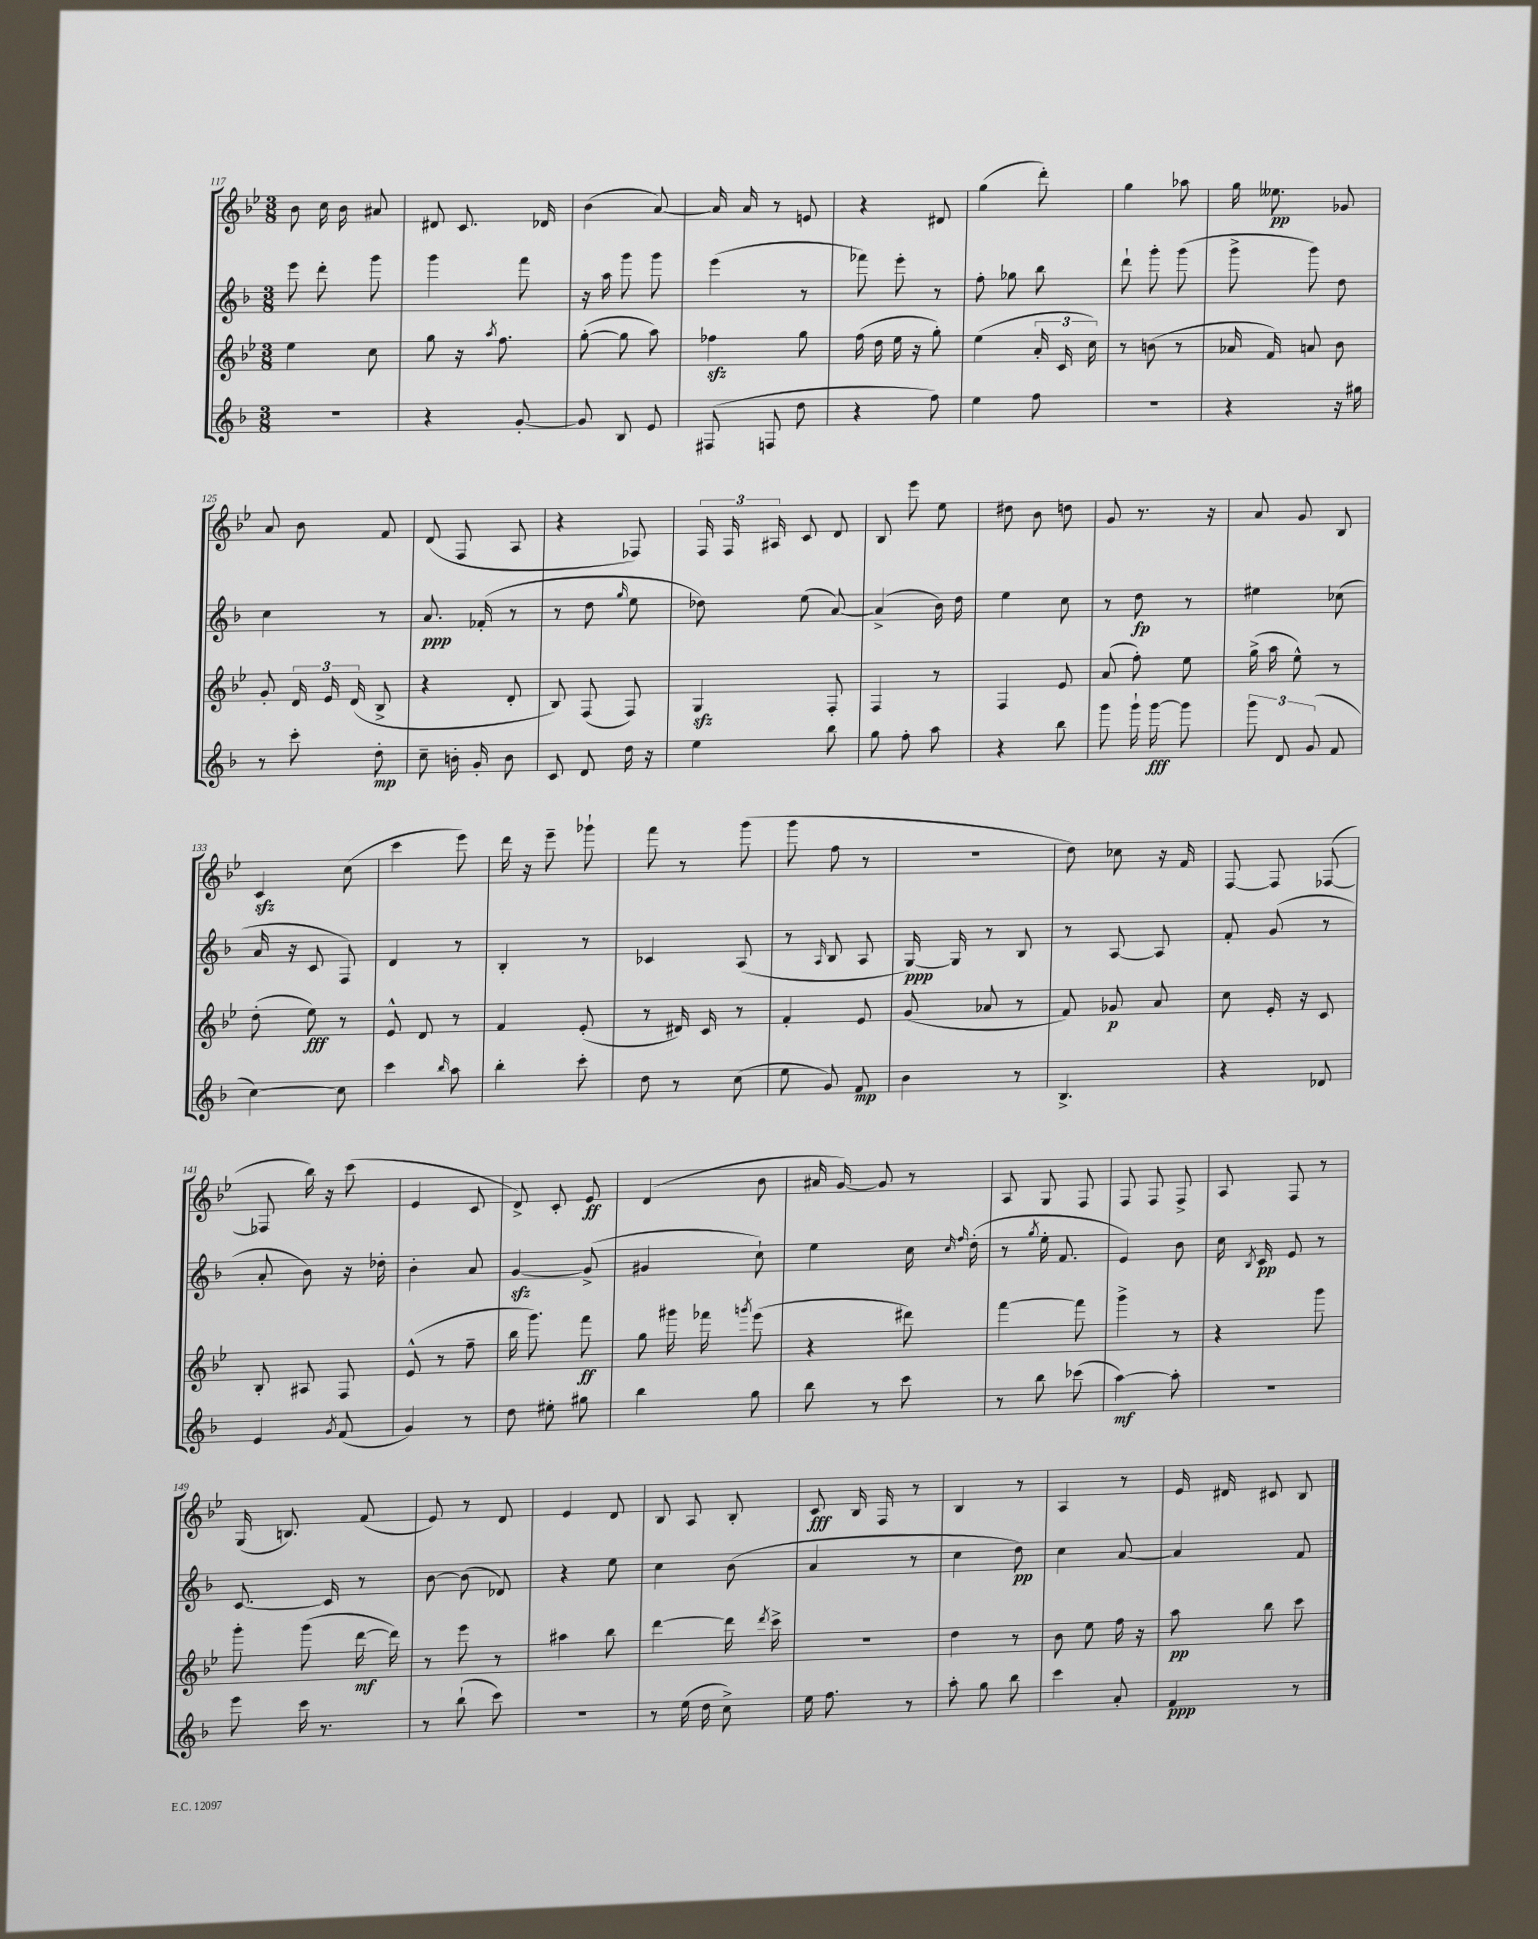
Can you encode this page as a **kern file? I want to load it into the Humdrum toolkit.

**kern	**kern	**kern	**kern
*staff4	*staff3	*staff2	*staff1
*clefG2	*clefG2	*clefG2	*clefG2
*k[b-]	*k[b-e-]	*k[b-]	*k[b-e-]
*M3/8	*M3/8	*M3/8	*M3/8
4.r	4ee-	8eee	8b-
.	.	8ddd'	16cc
.	.	.	16b-
.	8cc	8ggg	8a#
=	=	=	=
4r	8gg	4ggg	8d#
.	16r	.	8.c
.	8qaa	.	.
.	8.ff	.	.
[8g'	.	8fff	.
.	.	.	16d-
=	=	=	=
8g]	([8gg'	16r	(4b-
.	.	16aa	.
8B-	8gg]	8ggg	.
8e	8aa)	8ggg	[8a)
=	=	=	=
(8F#	4ff-	(4eee	16a]
.	.	.	16a
8F	.	.	8r
8dd	8gg	8r	8e
=	=	=	=
4r	(16ff	8fff-)	4r
.	16dd	.	.
.	16ee-	8eee'	.
.	16r	.	.
8ff)	8gg')	8r	8d#
=	=	=	=
4ee	(4ee-	8ff'	(4gg
.	.	8gg-	.
8ff	24a'	8bb-	8ddd')
.	24c	.	.
.	24cc)	.	.
=	=	=	=
4.r	8r	8ddd`	4gg
.	(8b	8ggg'	.
.	8r	(8ggg	8aa-
=	=	=	=
4r	16a-	8ggg^	16gg
.	16f)	.	8.ee--
.	8a	8ggg)	.
16r	8b-	8dd	8g-
16gg#	.	.	.
=	=	=	=
8r	8g'	4cc	8a
8ccc'	24d	.	8b-
.	24e-	.	.
.	(24d	.	.
8dd'	8B-^	8r	8f
=	=	=	=
8cc~	4r	8.a	(8d
16b'	.	.	8F
16g'	.	(16f-'	.
8b	8d'	8r	8A
=	=	=	=
8c	8B-)	8r	4r
8d	(8F	8dd	.
.	.	16qqgg	.
16dd	8F)	8ee	8F-)
16r	.	.	.
=	=	=	=
4ee	4G	8dd-)	24F
.	.	.	24F
.	.	.	24A#
.	.	(8ee	8c
8bb-	8F'	[8a)	8d
=	=	=	=
8gg	4F	(4a^]	8B-
8ff'	.	.	8eee-
8aa	8r	16b-)	8ee-
.	.	16dd	.
=	=	=	=
4r	4F	4ee	8dd#
.	.	.	8b-
8bb-	8e-	8cc	8dd
=	=	=	=
8ggg	(8a	8r	8g
16ggg`	8ff')	8dd	8.r
[16ggg	.	.	.
8ggg]	8ee-	8r	.
.	.	.	16r
=	=	=	=
12ggg	(16gg^	4ee#	8a
.	16aa	.	.
12d	.	.	.
.	8ee-^^)	.	8g
(12g	.	.	.
8f	8r	(8cc-	8B-
=	=	=	=
[4cc)	(8dd'	16a	4c
.	.	16r	.
.	8ee-)	8c	.
8cc]	8r	8F)	(8cc
=	=	=	=
4ccc	8e-^^	4d	4ccc
.	8d	.	.
16qqbb-	.	.	.
8aa	8r	8r	8eee-)
=	=	=	=
4bb-'	4f	4B-'	16ddd
.	.	.	16r
.	.	.	8eee-~
8ccc'	(8e-'	8r	8ggg-`
=	=	=	=
8dd	8r	4c-	8fff
8r	16d#)	.	8r
.	16c	.	.
(8cc	8r	(8A	(8ggg
=	=	=	=
8ee	4f'	8r	8ggg
.	.	16qqA	.
8g)	.	8B-	8ff
8f	8e-	8A	8r
=	=	=	=
4b-	(8g	[16G)	4.r
.	.	16G]	.
.	8a-	8r	.
8r	8r	8B-	.
=	=	=	=
4.B-^	8f)	8r	8dd)
.	8g-	[8A	8cc-
.	8a	8A]	16r
.	.	.	16f
=	=	=	=
4r	8cc	8f'	[8F
.	16e-'	(8g	8F]
.	16r	.	.
8d-	8c	8r	([8F-
=	=	=	=
4e	8B-'	8a'	8F-]
.	8A#	8b-)	16bb-)
.	.	.	16r
8qg	.	.	.
(8f	8F	16r	(8ccc
.	.	16dd-'	.
=	=	=	=
4g)	(8e-^^	4b-'	4e-
.	8r	.	.
8r	8ff~	8a	8c
=	=	=	=
8dd	16bb-	[4g	8d^)
.	8.ggg)	.	.
8ee#'	.	.	8c'
8gg#	8fff	(8g^]	8e-
=	=	=	=
4bb-	8gg	4g#	(4d
.	16ggg#	.	.
.	16fff-	.	.
.	8qggg	.	.
8gg	(8eee-	8cc`)	8b-
=	=	=	=
8bb-	4r	4ee	16a#
.	.	.	[16g)
8r	.	.	8g]
8ccc	8ddd#)	16cc	8r
.	.	16qqcc	.
.	.	16qqff	.
.	.	(16dd'	.
=	=	=	=
8r	[4fff	8r	8A
.	.	8qgg	.
8bb-	.	16ee'	8G
.	.	8.f	.
(8ccc-	8fff]	.	8F
=	=	=	=
[4aa)	4ggg^	4e)	8F
.	.	.	8F
8aa']	8r	8b-	8F^
=	=	=	=
4.r	4r	16cc	8A
.	.	8qB-	.
.	.	16c	.
.	.	8e	8F
.	8ggg	8r	8r
=	=	=	=
8eee	8ggg'	[8.c	(16G
.	.	.	8.B)
16ccc	(8ggg	.	.
8.r	.	16c]	.
.	[16ddd	8r	(8f
.	16ddd])	.	.
=	=	=	=
8r	8r	[8b-	8e-)
(8bb-`	8eee-	(8b-]	8r
8ccc)	8r	8d-)	8d
=	=	=	=
4.r	4aa#	4r	4e-
.	8bb-	8ee	8d
=	=	=	=
8r	[4ddd	4cc	8B-
(16ee	.	.	8A
16dd	.	.	.
8cc^)	16ddd]	(8b-	8B-'
.	8qddd	.	.
.	16ccc^	.	.
=	=	=	=
16ee	4.r	4a	8c
8.ff	.	.	.
.	.	.	16B-
.	.	.	16F
8r	.	8r	8r
=	=	=	=
8aa'	4dd	4cc	4B-
8gg	.	.	.
8bb-	8r	8dd)	8r
=	=	=	=
4ccc	8b-	4cc	4A
.	8ee-	.	.
8a'	16ff	[8a	8r
.	16r	.	.
=	=	=	=
4f	8aa	4a]	16e-
.	.	.	16d#
.	8bb-	.	8c#
8r	8ccc	8f	8B-
==	==	==	==
*-	*-	*-	*-
